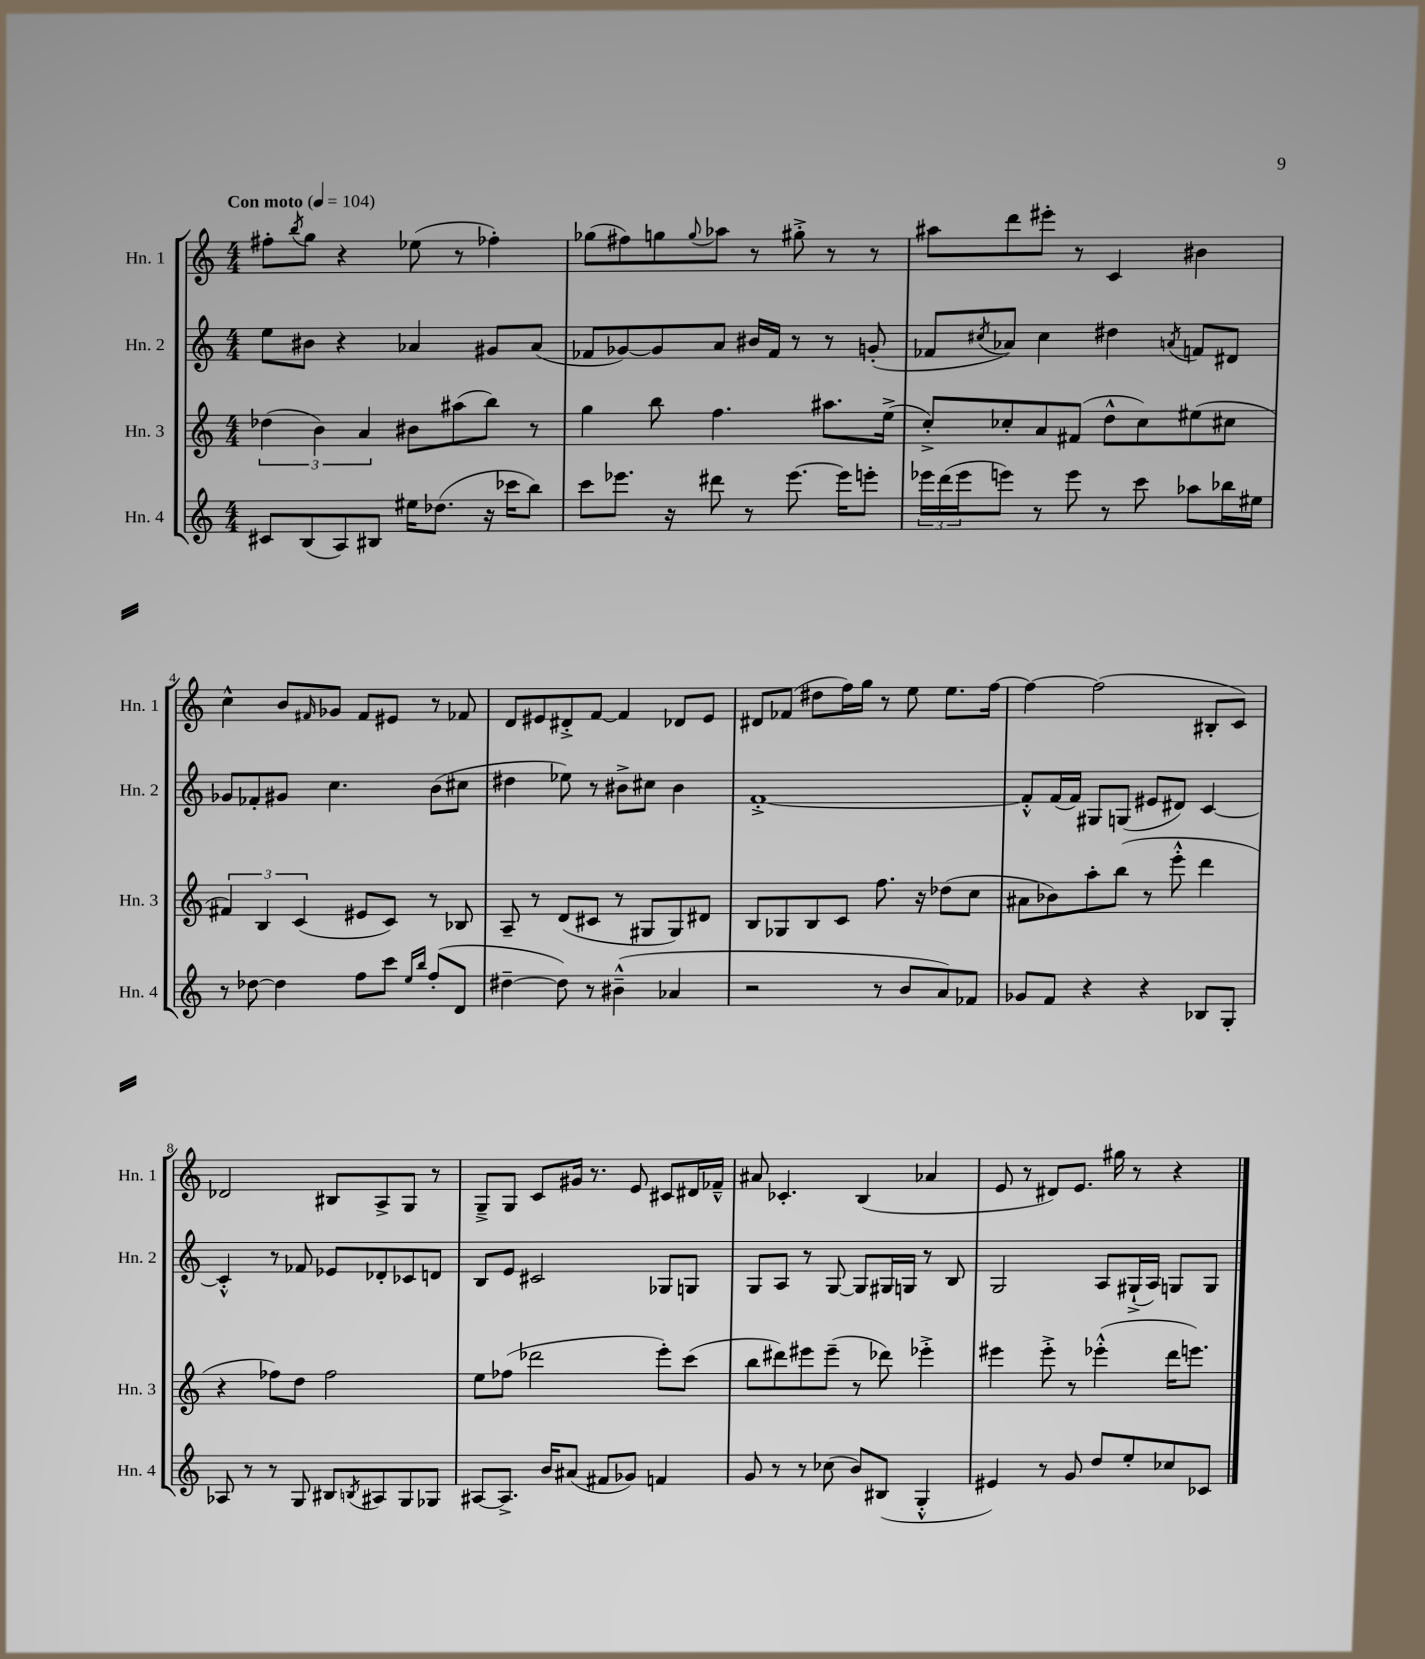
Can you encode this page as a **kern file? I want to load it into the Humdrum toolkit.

**kern	**kern	**kern	**kern
*part4	*part3	*part2	*part1
*staff4	*staff3	*staff2	*staff1
*I"Hn. 4	*I"Hn. 3	*I"Hn. 2	*I"Hn. 1
*I'Hn. 4	*I'Hn. 3	*I'Hn. 2	*I'Hn. 1
*clefG2	*clefG2	*clefG2	*clefG2
*k[]	*k[]	*k[]	*k[]
*M4/4	*M4/4	*M4/4	*M4/4
*MM104	*MM104	*MM104	*MM104
=1	=1	=1	=1
!	!	!	!LO:TX:a:B:t=Con moto
8c#X/L	(6dd-X\	8ee\L	8ff#X'\L
.	.	.	8qbb/
(8B/	.	8b#X\J	8gg\J
.	6b\)	.	.
8A/)	.	4r	4r
.	6a/	.	.
8B#X/J	.	.	.
16ee#X\KL	8b#X\L	4a-X/	(8ee-X\
(8.dd-X\J	.	.	.
.	(8aa#X\	.	8r
16r	8bb\J)	8g#X/L	4ff-X'\)
16ccc-X\KL	.	.	.
8bb\J)	8r	(8a-/J	.
=2	=2	=2	=2
8ccc\L	4gg\	8f-X/L	(8gg-X\L
8.eee-X\J	.	[8g-X/)	8ff#X\)
.	8bb\	8g-/]	8ggn\
16r	.	.	.
.	.	.	8qqgg/
8ddd#X\	4.ff\	8a/J	8aa-X\J
8r	.	16b#X/LL	8r
.	.	16f-/JJ	.
[8.eee-\	.	8r	8gg#X'^\
.	8.aa#X\L	8r	8r
16eee-\KL]	.	.	.
8eeen'\J	.	(8gn'/	8r
.	(16ee^\Jk	.	.
=3	=3	=3	=3
24eee-X\LL	8cc'^/L)	8f-X/L	8aa#X\L
(24ddd\	.	.	.
24eee-\J	.	.	.
.	.	8qcc#X/	.
8eeen\J)	8cc-X'/	8a-X/J)	8ddd\
8r	8a/	4cc#\	8eee#X'\J
8eee\	(8f#X/J	.	8r
8r	8dd^^\L	4dd#X\	4c/
8ccc\	8cc-\)	.	.
.	.	8qan/	.
8aa-X\L	(8ee#X\	8fn/L	4b#X\
16bb-X\L	8cc#X\J	8d#X/J	.
16ee#X\JJ	.	.	.
!!LO:LB:g=z
=4	=4	=4	=4
8r	6f#X/)	8g-X/L	4cc^^\
[8dd-X\	.	8f-X'/	.
.	6B/	.	.
4dd-\]	.	8g#X/J	8b/L
.	(6c/	.	.
.	.	.	16qqf#X/
.	.	4.cc\	8g-X/J
8ff\L	8e#X/L	.	8f#/L
8ccc\J	8c/J)	.	8e#X/J
16qqee/LL	.	.	.
16qqbb/JJ	.	.	.
(8ff'/L	8r	(8b\L	8r
8d/J	8B-X/	8cc#X\J	8f-X/
=5	=5	=5	=5
[4dd#X~\	8A~/	4dd#X\	8d/L
.	8r	.	8e#X/
8dd#\])	(8d/L	8ee-X\)	8d#X'^/
8r	8c#X/J	8r	[8f/J
(4b#X~^^\	8r	8b#X^\L	4f/]
.	8G#X/L	8cc#X\J	.
4a-X/	8G#/)	4b#\	8d-X/L
.	8d#X/J	.	8e#/J
=6	=6	=6	=6
2r	8B/L	[1f'^	8d#X/L
.	8G-X/	.	(8f-X/J
.	8B/	.	8dd#X\L
.	8c/J	.	16ff\L)
.	.	.	16gg\JJ
8r	8.ff\	.	8r
8b/L	.	.	8ee\
.	16r	.	.
8a/)	(8dd-X\L	.	8.ee\L
8f-X/J	8cc\J	.	.
.	.	.	[16ff\Jk
=7	=7	=7	=7
8g-X/L	8a#X\L	8f'^^/L]	4ff\_
8f/J	8b-X\)	(16f/L	.
.	.	16f/JJ)	.
4r	8aa'\	8G#X/L	(2ff\]
.	(8bb\J	(8Gn/J	.
4r	8r	8e#X/L	.
.	8eee'^^\	8d#X/J)	.
8B-X/L	4ddd\	[4c/	8B#X'/L
8G'/J	.	.	8c/J)
!!LO:LB:g=z
=8	=8	=8	=8
8A-X/	4r	4c'^^/]	2d-X/
8r	.	.	.
8r	8ff-X\L)	8r	.
8G/	8dd\J	8f-X/	.
8B#X/L	2ff-\	8e-X/L	8B#X/L
8qBn/	.	.	.
8A#X/	.	8d-X'/	8A^/
8G/	.	8c-X/	8G/J
8G-X/J	.	8dn/J	8r
=9	=9	=9	=9
[8A#X/L	8ee\L	8B/L	8G~^/L
8.A#^/J]	(8ff-X\J	8e/J	8G/J
.	2ddd-X\	2c#X/	8c/L
16b/KL	.	.	.
(8a#X/J	.	.	16g#X/Jk
.	.	.	8.r
8f#X/L	.	.	.
8g-X/J)	.	.	8e/
4fn/	8eee'\L)	8G-X/L	8c#X/L
.	(8ccc\J	8Gn/J	16d#X/L
.	.	.	16f-X~^^/JJ
=10	=10	=10	=10
8g/	8bb\L	8G/L	8a#X/
8r	8ddd#X\)	8A/J	4.c-X'/
8r	8eee#X\	8r	.
(8cc-X\	(8eee#~\J	[8G/	.
8b/L)	8r	8G/L]	(4B/
(8B#X/J	8ddd-X\)	16G#X/L	.
.	.	16Gn/JJ	.
4G'^^/	4eee-X'^\	8r	4a-X/
.	.	8B/	.
=11	=11	=11	=11
4e#X/)	4eee#X\	2G/	8e/
.	.	.	8r
8r	8eee#'^\	.	8d#X/L)
8g/	8r	.	8.e/J
8dd/L	(4eee-X'^^\	8A/L	.
.	.	.	16gg#X\
8ee'/	.	(16G#X`^/L	8r
.	.	16A/JJ)	.
8cc-X/	16ddd\KL	8Gn/L	4r
.	8.eeen\J)	.	.
8c-X/J	.	8G/J	.
==	==	==	==
*-	*-	*-	*-
